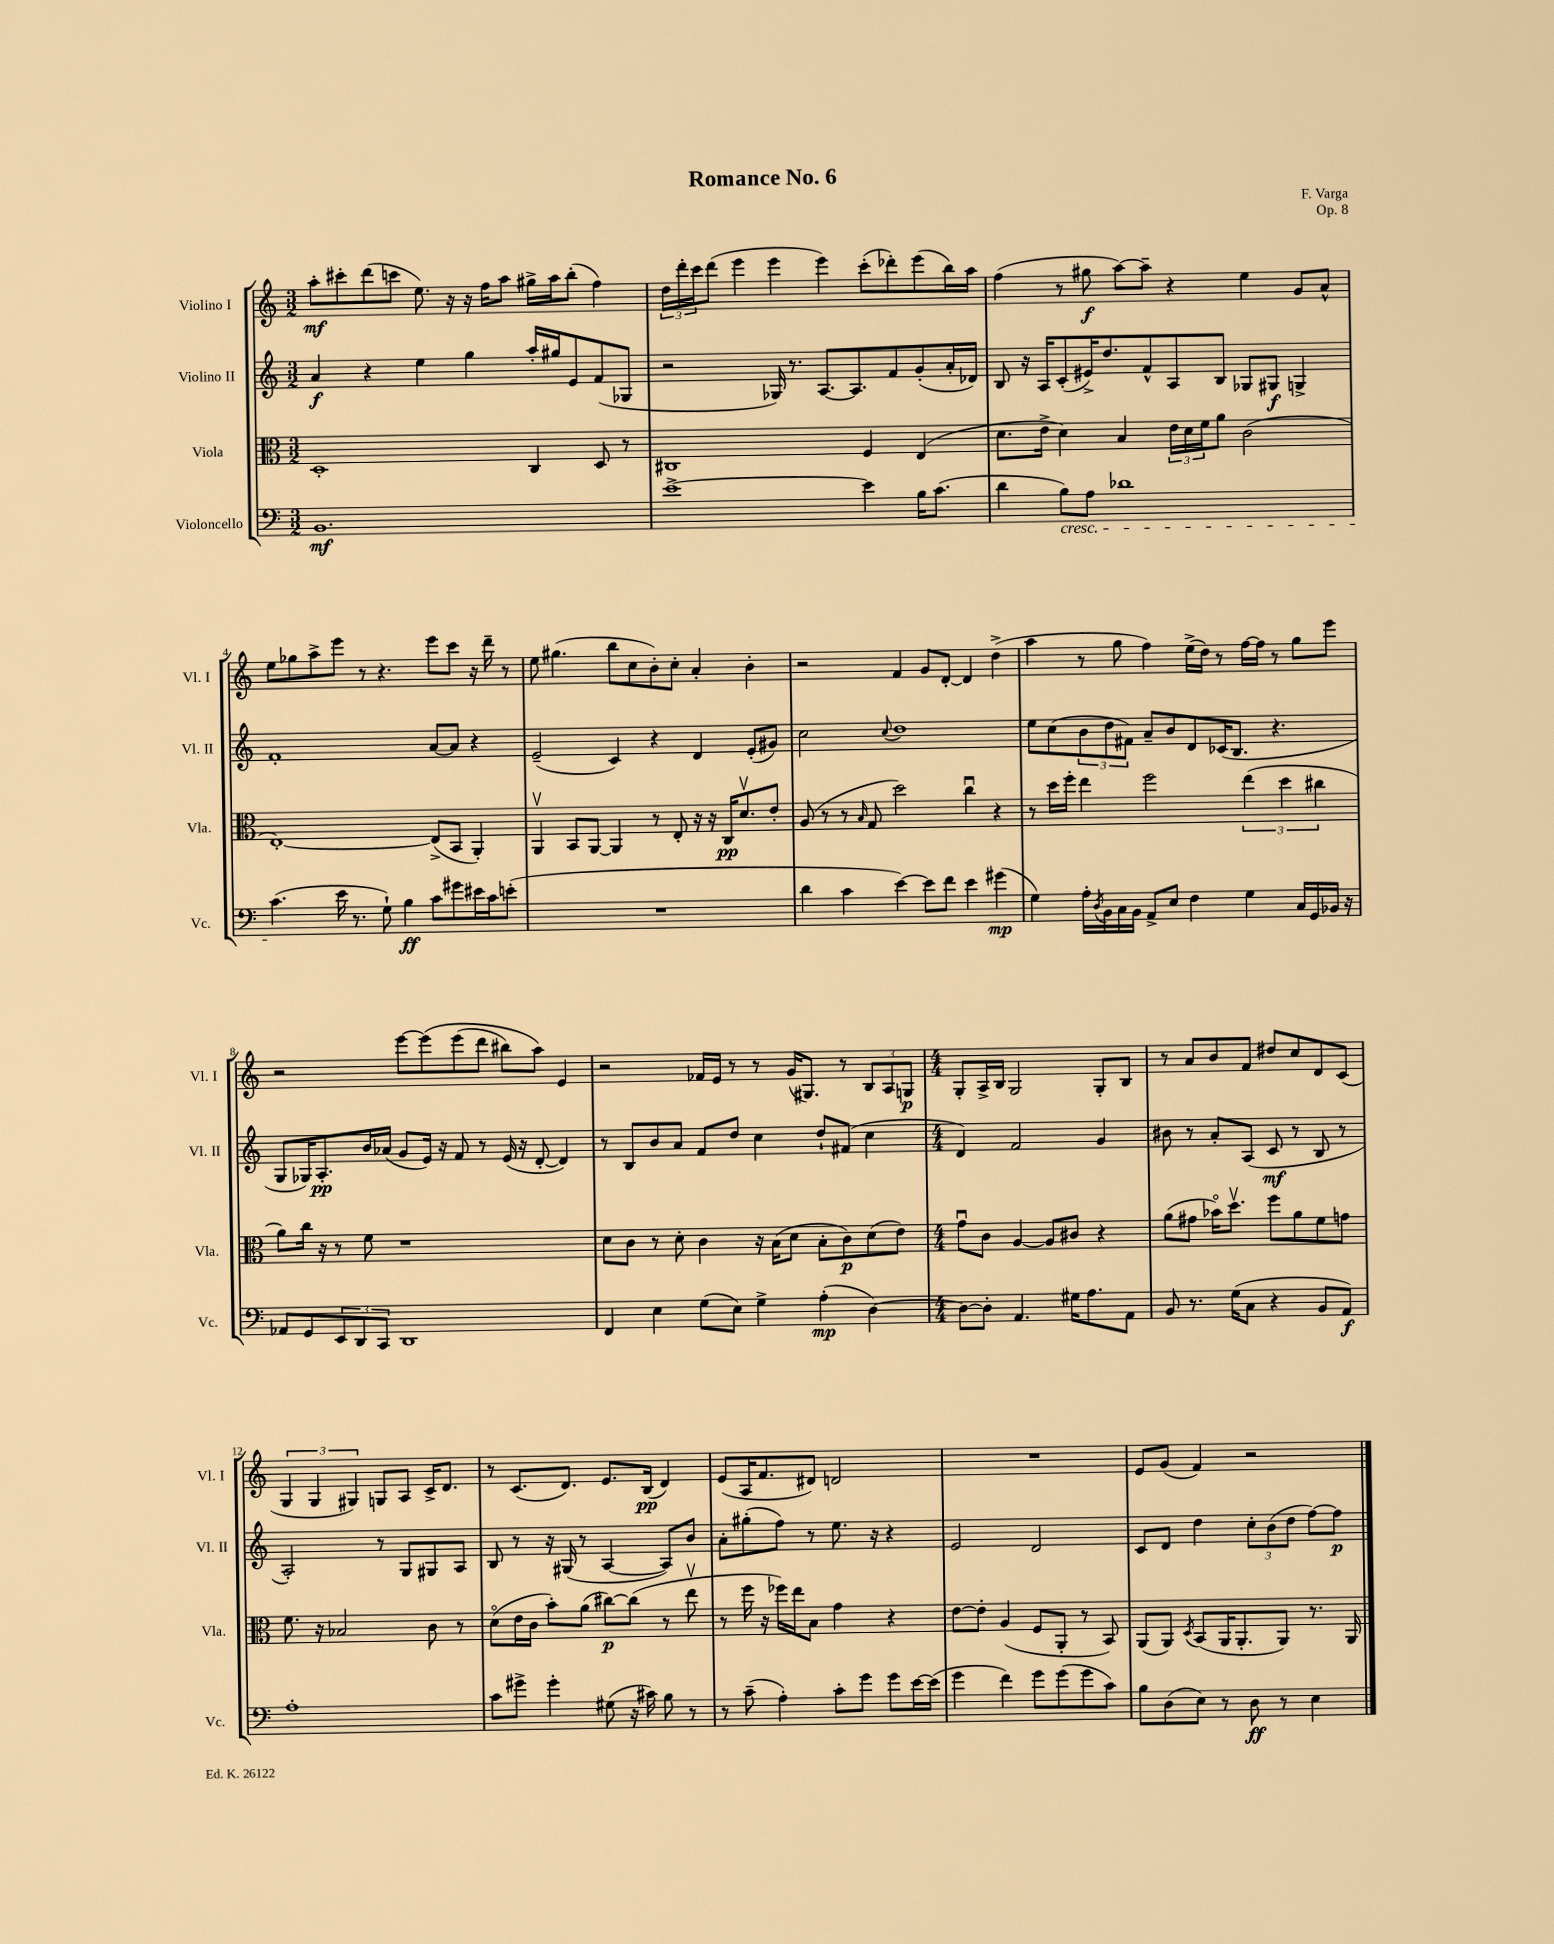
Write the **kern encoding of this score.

**kern	**dynam	**kern	**dynam	**kern	**dynam	**kern	**dynam
*part4	*part4	*part3	*part3	*part2	*part2	*part1	*part1
*staff4	*staff4	*staff3	*staff3	*staff2	*staff2	*staff1	*staff1
*I"Violoncello	*	*I"Viola	*	*I"Violino II	*	*I"Violino I	*
*I'Vc.	*	*I'Vla.	*	*I'Vl. II	*	*I'Vl. I	*
*clefF4	*	*clefC3	*	*clefG2	*	*clefG2	*
*k[]	*	*k[]	*	*k[]	*	*k[]	*
*M3/2	*	*M3/2	*	*M3/2	*	*M3/2	*
=1	=1	=1	=1	=1	=1	=1	=1
1.BB	mf	1D'	.	4a/	f	8aa'\L	mf
.	.	.	.	.	.	8ccc#X'\	.
.	.	.	.	4r	.	(8ddd\	.
.	.	.	.	.	.	8cccn\J	.
.	.	.	.	4ee\	.	8.ee\)	.
.	.	.	.	.	.	16r	.
.	.	.	.	4gg\	.	16r	.
.	.	.	.	.	.	16ff\KL	.
.	.	.	.	.	.	8aa\J	.
.	.	4C/	.	16aa'/LL	.	16gg#X^\LL	.
.	.	.	.	16gg#X/J	.	16aa\J	.
.	.	.	.	8e/	.	(8bb'\J	.
.	.	8D/	.	(8f/	.	4ff\)	.
.	.	8r	.	8G-X/J	.	.	.
=2	=2	=2	=2	=2	=2	=2	=2
[1e^	.	1C#X	.	2r	.	24dd\LL	.
.	.	.	.	.	.	24ddd'\	.
.	.	.	.	.	.	24ccc\J	.
.	.	.	.	.	.	(8ddd\J	.
.	.	.	.	.	.	4eee\	.
.	.	.	.	16G-X/)	.	4eee\	.
.	.	.	.	8.r	.	.	.
.	.	.	.	[8.A/L	.	4eee\)	.
.	.	.	.	8.A/]	.	.	.
4e\]	.	4F/	.	.	.	(8ccc'\L	.
.	.	.	.	8f/	.	8ddd-X'\)	.
16B\KL	.	(4E/	.	(8g'/	.	(8eee\	.
(8.c\J	.	.	.	.	.	.	.
.	.	.	.	16a'/L	.	16bb\L)	.
.	.	.	.	16d-X/JJ)	.	16aa\JJ	.
=3	=3	=3	=3	=3	=3	=3	=3
4d\	.	8.d\L	.	8B/	.	(4ff\	.
.	.	.	.	16r	.	.	.
.	.	16e^\Jk	.	16A/KL	.	.	.
!LO:TX:b:i:t=cresc.	!	!	!	!	!	!	!
8B\L)	.	4d\)	.	(8c'/	.	8r	.
8A\J	.	.	.	16e#X^/K)	.	8gg#X\	f
.	.	.	.	8.dd/	.	.	.
1d-X	.	4B/	.	.	.	[8aa\L)	.
.	.	.	.	8f^^/	.	8aa~\J]	.
.	.	24e\LL	.	8A/	.	4r	.
.	.	24d\	.	.	.	.	.
.	.	24f\J	.	.	.	.	.
.	.	8a\J	.	8B/J	.	.	.
.	.	(2c\	.	8G-X/L	.	4ee\	.
.	.	.	.	8G#X/J	f	.	.
.	.	.	.	4Gn^/	.	8g/L	.
.	.	.	.	.	.	8a^^/J	.
!!LO:LB:g=z
=4	=4	=4	=4	=4	=4	=4	=4
(4.c\	.	[1E')	.	1f'	.	8ee\L	.
.	.	.	.	.	.	8gg-X\	.
.	.	.	.	.	.	8aa^\	.
16e\	.	.	.	.	.	8eee\J	.
8.r	.	.	.	.	.	.	.
.	.	.	.	.	.	8r	.
8G`\)	.	.	.	.	.	4.r	.
4B\	ff	.	.	.	.	.	.
8c\L	.	(8E^/L]	.	[8a/L	.	8eee\L	.
8g#X\	.	8BB/J	.	8a/J]	.	8ccc\J	.
16e#X\L	.	4AA'/)	.	4r	.	16r	.
16c\J	.	.	.	.	.	16ddd~\	.
(8en'\J	.	.	.	.	.	8r	.
=5	=5	=5	=5	=5	=5	=5	=5
1.r	.	4AAv/	.	(2e~/	.	8ee\	.
.	.	.	.	.	.	(4.gg#X\	.
.	.	8BB/L	.	.	.	.	.
.	.	[8AA/J	.	.	.	.	.
.	.	4AA/]	.	4c/)	.	8bb\L	.
.	.	.	.	.	.	8cc\	.
.	.	8r	.	4r	.	8b'\)	.
.	.	8E'/	.	.	.	8cc'\J	.
.	.	16r	.	4d/	.	4a'/	.
.	.	16r	.	.	.	.	.
.	.	16C/KL	pp	.	.	.	.
.	.	8.dv/	.	.	.	.	.
.	.	.	.	(8e'/L	.	4b'\	.
.	.	8e'/J	.	8g#X/J)	.	.	.
=6	=6	=6	=6	=6	=6	=6	=6
4d\	.	(8A/	.	2cc\	.	2r	.
.	.	8r	.	.	.	.	.
4c\	.	8r	.	.	.	.	.
.	.	16qqB/	.	.	.	.	.
.	.	8G/	.	.	.	.	.
.	.	.	.	8qqcc/	.	.	.
[4e\)	.	2dd\)	.	1dd	.	4f/	.
8e\L]	.	.	.	.	.	8g/L	.
8f\J	.	.	.	.	.	[8d'/J	.
4e\	.	4ccu\	.	.	.	4d/]	.
(4g#X\	mp	4r	.	.	.	(4dd^\	.
=7	=7	=7	=7	=7	=7	=7	=7
4G\)	.	8r	.	8ee\L	.	4aa\	.
.	.	16dd\LL	.	(8cc\	.	.	.
.	.	16ff'\JJ	.	.	.	.	.
16A'\LL	.	4ee\	.	12b\	.	8r	.
8qD/	.	.	.	.	.	.	.
16BB\	.	.	.	.	.	.	.
.	.	.	.	12dd\	.	.	.
16C\	.	.	.	.	.	8gg\	.
.	.	.	.	12f#X\J)	.	.	.
16BB\JJ	.	.	.	.	.	.	.
8AA^/L	.	2ff\	.	8a~/L	.	4ff\)	.
8E/J	.	.	.	8b/	.	.	.
4F\	.	.	.	8d/	.	(16ee^\LL	.
.	.	.	.	.	.	16dd\JJ)	.
.	.	.	.	(16c-X/K	.	8r	.
.	.	.	.	8.B/J	.	.	.
4G\	.	(6ee\	.	.	.	[16ff\LL	.
.	.	.	.	.	.	16ff\JJ]	.
.	.	.	.	4.r	.	8r	.
.	.	6dd\	.	.	.	.	.
16C/LL	.	.	.	.	.	8gg\L	.
16GG/	.	.	.	.	.	.	.
.	.	6cc#X\	.	.	.	.	.
16BB-X/JJ	.	.	.	.	.	8eee\J	.
16r	.	.	.	.	.	.	.
!!LO:LB:g=z
=8	=8	=8	=8	=8	=8	=8	=8
8AA-X/L	.	8a\L)	.	8G/L	.	2r	.
8GG/	.	16cc\Jk	.	16G-X/K)	.	.	.
.	.	16r	.	8.A'/	pp	.	.
12EE/	.	8r	.	.	.	.	.
12DD/	.	.	.	.	.	.	.
.	.	8f\	.	16b/L	.	.	.
12CC/J	.	.	.	.	.	.	.
.	.	.	.	(16a-X/JJ	.	.	.
1DD	.	1r	.	8g/L	.	[8eee\L	.
.	.	.	.	16e/Jk)	.	(8eee\]	.
.	.	.	.	16r	.	.	.
.	.	.	.	8f/	.	(8eee\	.
.	.	.	.	8r	.	8ddd\J	.
.	.	.	.	(16e/	.	8bb#X\L)	.
.	.	.	.	16r	.	.	.
.	.	.	.	[8d'/	.	8aa\J)	.
.	.	.	.	4d/])	.	4e/	.
=9	=9	=9	=9	=9	=9	=9	=9
4FF/	.	8d\L	.	8r	.	2r	.
.	.	8c\J	.	8B/L	.	.	.
4E\	.	8r	.	8b/	.	.	.
.	.	8d'\	.	8a/J	.	.	.
(8G\L	.	4c\	.	8f/L	.	16f-X/LL	.
.	.	.	.	.	.	16e/JJ	.
8E\J)	.	.	.	8dd/J	.	8r	.
4G^\	.	16r	.	4cc\	.	8r	.
.	.	(16B\KL	.	.	.	.	.
.	.	8d\J	.	.	.	(16g/KL	.
.	.	.	.	.	.	8.G#X/J)	.
(4A'\	mp	8B'\L	.	8dd`/L	.	.	.
.	.	8c\)	p	(8f#X/J	.	8r	.
[4D\)	.	(8d\	.	4cc\	.	12B/L	.
.	.	.	.	.	.	12A/	.
.	.	8e\J)	.	.	.	.	.
.	.	.	.	.	.	12Gn/J	p
=10	=10	=10	=10	=10	=10	=10	=10
*M4/4	*	*M4/4	*	*M4/4	*	*M4/4	*
8D\L_	.	8gu\L	.	4d/)	.	8G'/L	.
8D'\J]	.	8c\J	.	.	.	16A^/L	.
.	.	.	.	.	.	16B/JJ	.
4.AA/	.	[4A/	.	2f/	.	2G/	.
.	.	8A/L]	.	.	.	.	.
16G#X\KL	.	8c#X/J	.	.	.	.	.
8.A\	.	.	.	.	.	.	.
.	.	4r	.	4g/	.	8G'/L	.
8AA\J	.	.	.	.	.	8B/J	.
=11	=11	=11	=11	=11	=11	=11	=11
8BB/	.	(8a\L	.	8b#X\	.	8r	.
8.r	.	8g#X\J	.	8r	.	8a/L	.
.	.	16b-X\KL)	.	8a'/L	.	8b/	.
(16G\KL	.	8.ddv\J	.	.	.	.	.
8C\J	.	.	.	(8A/J	.	8f/J	.
4r	.	8ff\L	.	8c/	mf	8dd#X/L	.
.	.	8a\	.	8r	.	8cc/	.
8BB/L	.	8f\	.	8B/	.	8d/	.
8AA/J)	f	8gn\J	.	8r	.	(8c/J	.
!!LO:LB:g=z
=12	=12	=12	=12	=12	=12	=12	=12
1A'	.	8.f\	.	2A'/)	.	6G/	.
.	.	.	.	.	.	6G/	.
.	.	16r	.	.	.	.	.
.	.	2B-X/	.	.	.	.	.
.	.	.	.	.	.	6G#X/)	.
.	.	.	.	8r	.	8Gn/L	.
.	.	.	.	8G/L	.	8A/J	.
.	.	8c\	.	8G#X/	.	16c^/KL	.
.	.	.	.	.	.	8.d/J	.
.	.	8r	.	8A/J	.	.	.
=13	=13	=13	=13	=13	=13	=13	=13
8c\L	.	(8d\L	.	8B/	.	8r	.
8g#X^\J	.	16e\L	.	8r	.	(8.c/L	.
.	.	16c\JJ	.	.	.	.	.
4g#'\	.	8b'\L)	.	16r	.	.	.
.	.	.	.	(16G#X/	.	8.d/J)	.
.	.	(8a\J	.	8r	.	.	.
(8G#X\	.	[8cc#X\L)	p	[4A/	.	8.e/L	.
16r	.	(8cc#\J]	.	.	.	.	.
16c#X\)	.	.	.	.	.	(16B/Jk	pp
8B\	.	8r	.	8A/L])	.	4d/)	.
8r	.	8eev\	.	8b/J	.	.	.
=14	=14	=14	=14	=14	=14	=14	=14
8r	.	8r	.	8a'\L	.	(8e/L	.
(8c~\	.	16ff\	.	(8gg#X'\	.	16A/K	.
.	.	16r	.	.	.	8.f/	.
4A'\)	.	16ff-X\LL)	.	8ff\J)	.	.	.
.	.	16ee\J	.	.	.	.	.
.	.	8B\J	.	8r	.	8d#X/J)	.
8c'\L	.	4g\	.	8.ee\	.	2dn/	.
8g\J	.	.	.	.	.	.	.
.	.	.	.	16r	.	.	.
8g\L	.	4r	.	4r	.	.	.
[16e\L	.	.	.	.	.	.	.
(16e\JJ]	.	.	.	.	.	.	.
=15	=15	=15	=15	=15	=15	=15	=15
4g\	.	[8e\L	.	2e/	.	1r	.
.	.	8e'\J]	.	.	.	.	.
4f\)	.	(4A/	.	.	.	.	.
8g\L	.	8F/L	.	2d/	.	.	.
(8g\	.	8AA'/J	.	.	.	.	.
8g\	.	8r	.	.	.	.	.
8c\J)	.	8BB/)	.	.	.	.	.
=16	=16	=16	=16	=16	=16	=16	=16
8B\L	.	(8AA/L	.	8c/L	.	8e/L	.
(8D\	.	8AA/J)	.	8d/J	.	(8g/J	.
.	.	8qD/	.	.	.	.	.
8E\J)	.	(8BB/L	.	4dd\	.	4f/)	.
8r	.	16AA/K	.	.	.	.	.
.	.	8.AA'/	.	.	.	.	.
8D\	ff	.	.	12cc'\L	.	2r	.
.	.	.	.	(12b\	.	.	.
8r	.	8AA/J)	.	.	.	.	.
.	.	.	.	12dd\J	.	.	.
4E\	.	8.r	.	[8ff\L)	.	.	.
.	.	.	.	8ff\J]	p	.	.
.	.	16AA/	.	.	.	.	.
==	==	==	==	==	==	==	==
*-	*-	*-	*-	*-	*-	*-	*-
